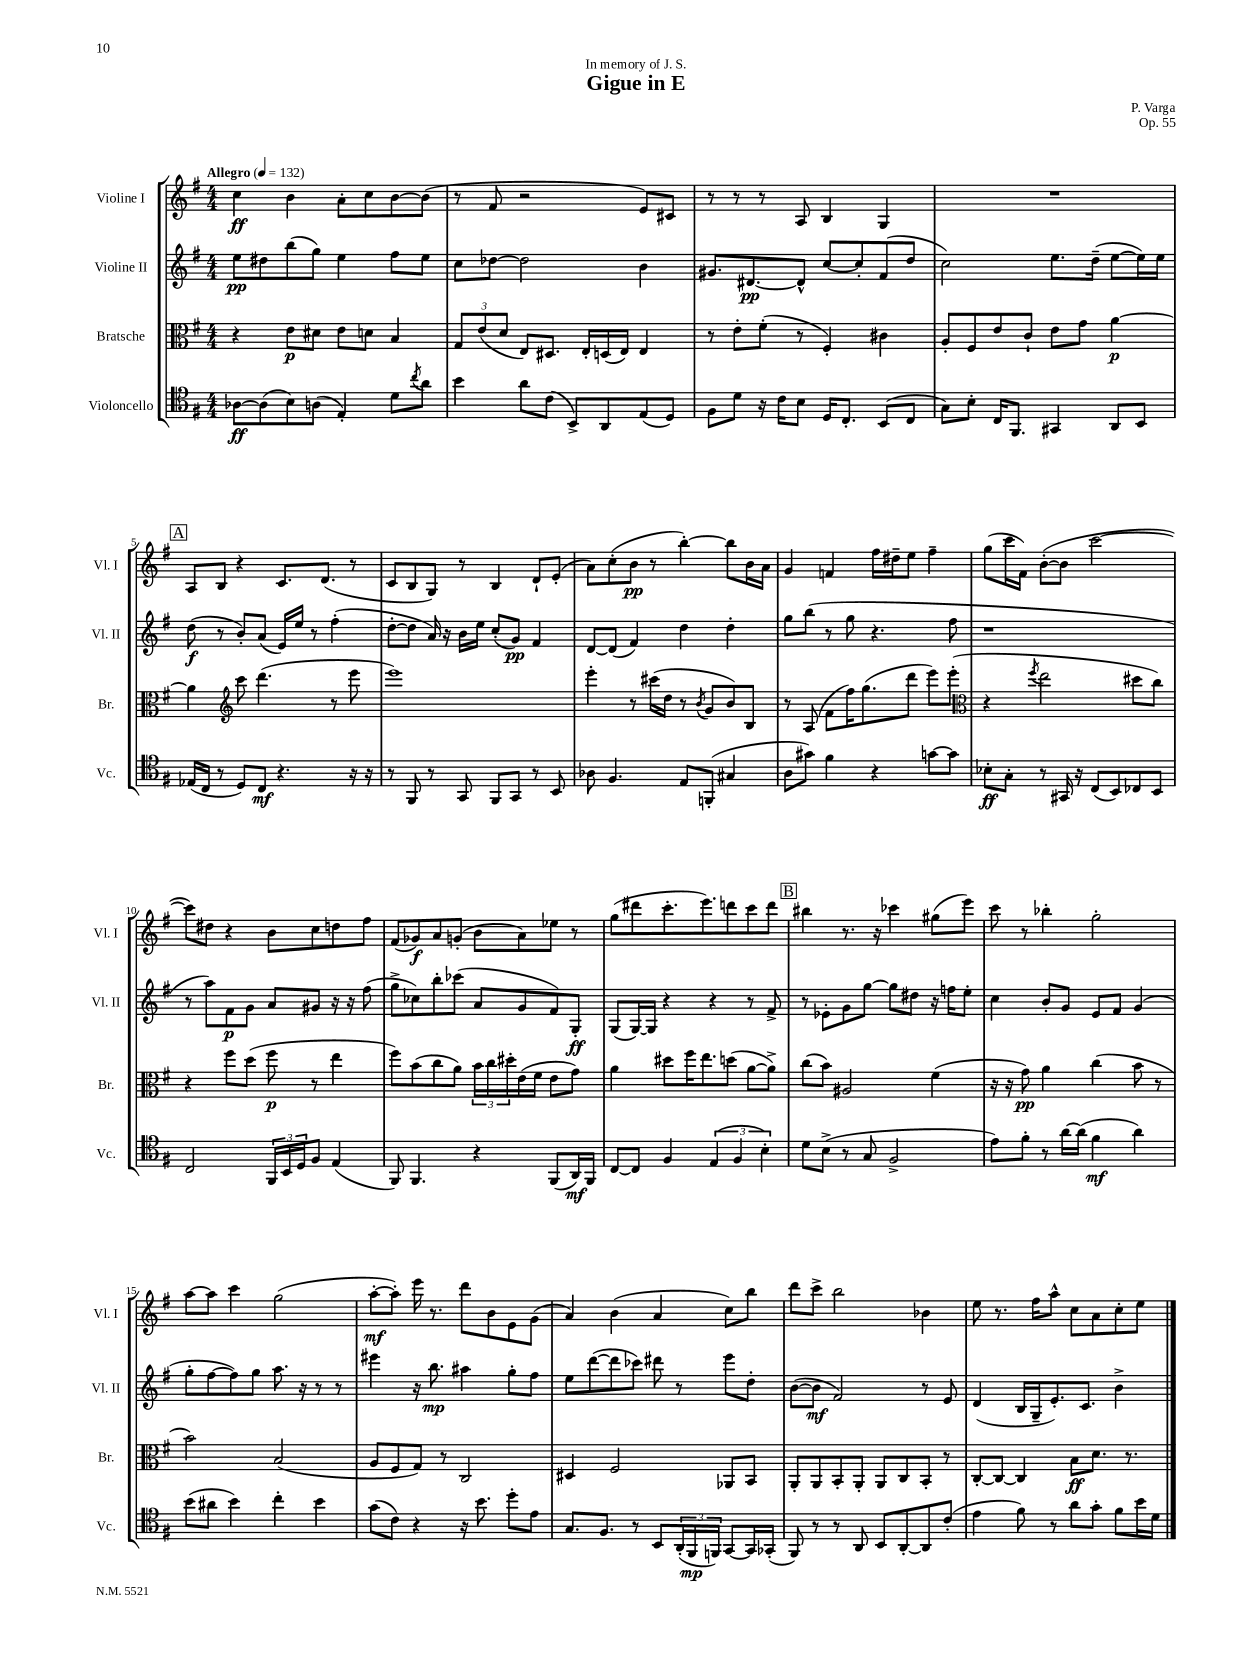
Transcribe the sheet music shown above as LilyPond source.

\header { title = "Gigue in E" composer = "P. Varga" dedication = "In memory of J. S." opus = "Op. 55" }
<<
\new StaffGroup <<
\new Staff = "s0" \with { instrumentName = "Violine I" shortInstrumentName = "Vl. I" } {
    \clef treble \key g \major \numericTimeSignature \time 4/4 \tempo "Allegro" 4 = 132
    c''4\ff b'4 a'8-. c''8 b'8~ b'8( |
    r8 fis'8 r2 e'8) cis'8 |
    r8 r8 r8 a8 b4 g4 |
    R1 |
    \mark \markup { \box "A" } a8 b8 r4 c'8. d'8.( r8 |
    c'8 b8 g8) r8 b4 d'8-! e'8-.( |
    a'8) c''8-.( b'8\pp r8 b''4~-.) b''8 b'16 a'16 |
    g'4 f'4 fis''16 dis''16-- e''8 fis''4-- |
    g''8( c'''16 fis'16) b'8~-.( b'8 c'''2~ |
    c'''8) dis''8 r4 b'8 c''8 d''8 fis''8 |
    fis'8( ges'8\f) a'8 g'8-.( b'8 a'8) ees''8 r8 |
    g''8( dis'''8 c'''8.-. e'''8.) d'''8 c'''8 d'''8 |
    \mark \markup { \box "B" } bis''4 r8. r16 ces'''4 gis''8( e'''8) |
    c'''8 r8 bes''4-. g''2-. |
    a''8~ a''8 c'''4 g''2( |
    a''8~-.\mf a''8-.) e'''16 r8. d'''8 b'8 e'8 g'8( |
    a'4) b'4( a'4 c''8) b''8 |
    d'''8 c'''8-> b''2 bes'4 |
    e''8 r8. fis''16 a''8-^ c''8 a'8 c''8-. e''8 \bar "|." |
}
\new Staff = "s1" \with { instrumentName = "Violine II" shortInstrumentName = "Vl. II" } {
    \clef treble \key g \major \numericTimeSignature \time 4/4
    e''8\pp dis''8 b''8( g''8) e''4 fis''8 e''8 |
    c''8 des''8~ des''2 b'4 |
    gis'8. dis'8.~\pp dis'8-^ c''8~ c''8-. fis'8( d''8 |
    c''2) e''8. d''16--( e''8~ e''16) e''16 |
    \mark \markup { \box "A" } d''8\f( r8 b'8-.) a'8( e'16) e''16 r8 fis''4-.( |
    d''8~-. d''8 a'16) r16 b'16 e''16 c''8-.( g'8\pp) fis'4 |
    d'8~ d'8( fis'4) d''4 d''4-. |
    g''8 b''8( r8 g''8 r4. fis''8 |
    r1 |
    r8 a''8) fis'8\p g'8 a'8 gis'8 r16 r16 fis''8( |
    g''8-> ces''8) b''8-. ces'''8( a'8 g'8 fis'8) g8-.\ff |
    g8( g16~) g16 r4 r4 r8 fis'8-> |
    \mark \markup { \box "B" } r8 ees'8-. g'8 g''8~ g''8 dis''8 r16 f''16 e''8-. |
    c''4 b'8-. g'8 e'8 fis'8 g'4( |
    g''8-. fis''8~ fis''8) g''8 a''8. r16 r8 r8 |
    eis'''4 r16 b''8.\mp ais''4 g''8-. fis''8 |
    e''8 d'''8~( d'''8 ces'''8) dis'''8 r8 e'''8 d''8-. |
    b'8~( b'8\mf fis'2) r8 e'8 |
    d'4( b16 g16-- e'8.-.) c'8. b'4-> \bar "|." |
}
\new Staff = "s2" \with { instrumentName = "Bratsche" shortInstrumentName = "Br." } {
    \clef alto \key g \major \numericTimeSignature \time 4/4
    r4 e'8\p dis'8 e'8 d'8 b4 |
    \tuplet 3/2 { g8 e'8( d'8 } e8) dis8. e16-. d16( e16) e4 |
    r8 e'8-. fis'8-.( r8 fis4-.) cis'4 |
    a8-. fis8 e'8 c'8-! e'8 g'8 a'4~\p |
    \mark \markup { \box "A" } a'4 \clef treble c'''8 d'''4.( r8 e'''8 |
    e'''1) |
    e'''4-. r8 cis'''16( d''16 r8 \acciaccatura { b'8 } g'8 b'8) b8 |
    r8 a8( fis'8 fis''16) g''8.( d'''8 e'''8) e'''8-.( |
    \clef alto r4 \acciaccatura { fis''8 } e''2 dis''8 c''8) |
    r4 fis''8 d''8( fis''8\p r8 e''4 |
    fis''8) b'8( c''8 a'8) \tuplet 3/2 { b'16 c''16 dis''16-. } e'16( fis'16 e'8 g'8) |
    a'4 dis''8 fis''16 e''8. d''8( a'8~ a'8->) |
    \mark \markup { \box "B" } c''8( b'8) ais2 fis'4( |
    r16 r16 g'8\pp) a'4 c''4( b'8 r8 |
    b'2) b2( |
    a8 fis8 g8) r8 c2 |
    dis4 fis2 aes,8 b,8 |
    a,8-. a,8 b,8-. a,8-. a,8 c8 b,8-. r8 |
    c8~-. c8~ c4 b8\ff d'8. r8. \bar "|." |
}
\new Staff = "s3" \with { instrumentName = "Violoncello" shortInstrumentName = "Vc." } {
    \clef tenor \key g \major \numericTimeSignature \time 4/4
    aes8~\ff aes8( b8) a8( e4-.) d'8 \acciaccatura { c''8 } a'8 |
    b'4 a'8 c'8( b,8->) a,8 e8( d8) |
    fis8 d'8 r16 c'16 b8 d16 c8.-. b,8( c8 |
    g8) b8-. c16 fis,8. gis,4 a,8 b,8 |
    \mark \markup { \box "A" } ees16( c16 r8 d8) c8\mf r4. r16 r16 |
    r8 fis,8 r8 g,8 fis,8 g,8 r8 b,8 |
    aes8 fis4. e8 f,8-.( gis4 |
    a8 gis'8) fis'4 r4 g'8~ g'8 |
    bes8-.\ff g8-. r8 gis,16 r16 c8( b,8) ces8 b,8 |
    c2 \tuplet 3/2 { fis,16 b,16 d16 } fis8 e4( |
    fis,8) fis,4. r4 fis,8( a,16\mf) fis,16 |
    c8~ c8 fis4 \tuplet 3/2 { e4( fis4 b4-.) } |
    \mark \markup { \box "B" } d'8 b8->( r8 g8 fis2-> |
    e'8) fis'8-. r8 a'16~ a'16( fis'4\mf a'4) |
    b'8( ais'8 b'4) c''4-. b'4 |
    g'8( c'8) r4 r16 b'8. d''8-. e'8 |
    g8. fis8. r8 b,8 \tuplet 3/2 { a,16-.( fis,16\mp f,16) } g,8~ g,16 ges,16-.( |
    fis,8) r8 r8 a,8 b,8 a,8~-. a,8 c'8-.( |
    e'4 fis'8) r8 a'8 g'8-. fis'8 b'16 d'16 \bar "|." |
}
>>
>>
